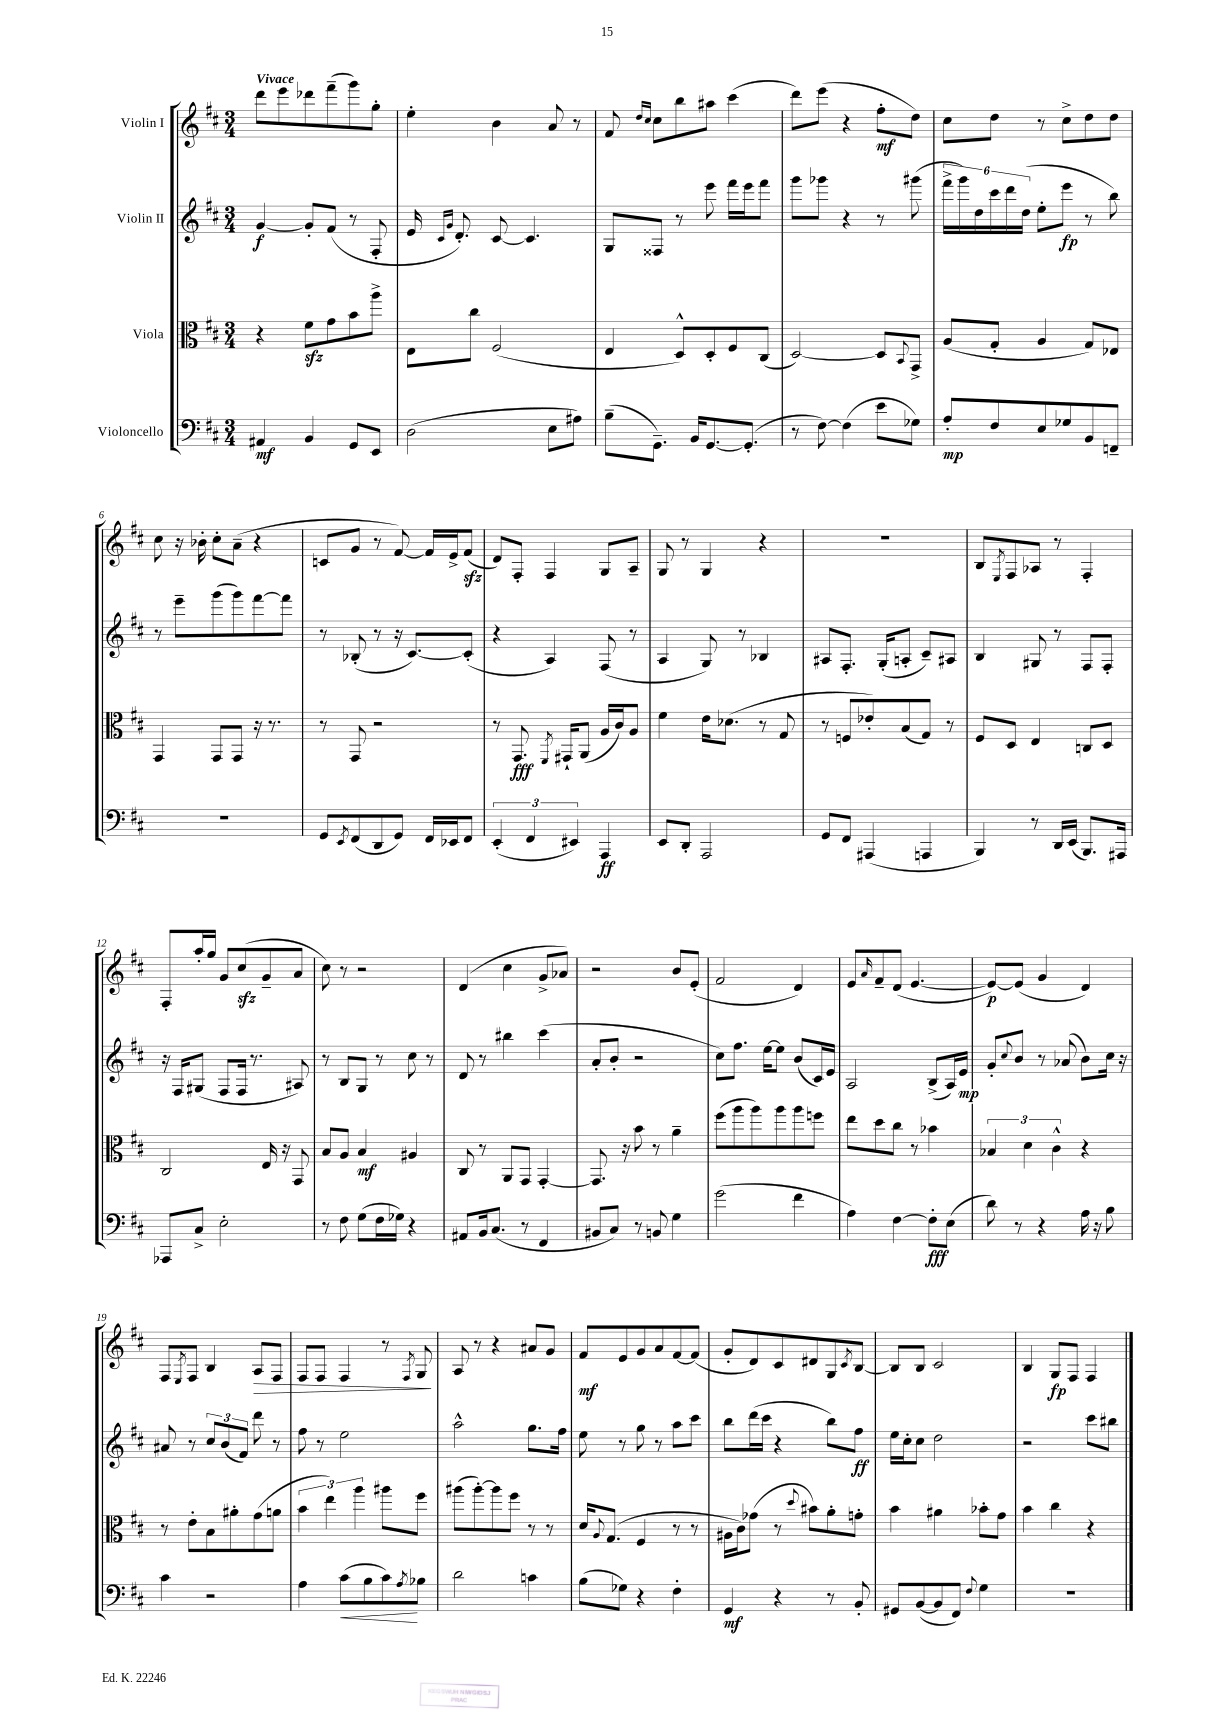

**kern	**kern	**kern	**kern
*staff4	*staff3	*staff2	*staff1
*clefF4	*clefC3	*clefG2	*clefG2
*k[f#c#]	*k[f#c#]	*k[f#c#]	*k[f#c#]
*M3/4	*M3/4	*M3/4	*M3/4
4AA#	4r	[4g	8ddd
.	.	.	8eee
4BB	8f#	8g']	8ddd-
.	8g	(8f#	(8fff#~
8GG	8b	8r	8ggg)
8EE	8aa^	8F#'	8gg'
=	=	=	=
(2D	8E	16e	4ee'
.	.	16qqc#	.
.	.	16qqg	.
.	.	8.d')	.
.	8cc#	.	.
.	(2F#	[8c#	4b
.	.	4.c#]	.
8E	.	.	8a
8A#)	.	.	8r
=	=	=	=
(8B~	4E	8G	8f#
.	.	.	16qqdd
.	.	.	16qqcc#
8.GG~)	.	8F##	8cc#
.	8D^^)	8r	8bb
16BB	.	.	.
[8.GG	8D'	8eee	8aa#
.	8F#	16fff#	(4ccc#
(8.GG']	.	16eee	.
.	(8C#	8fff#	.
=	=	=	=
8r	[2D)	8ggg	8ddd)
[8F#)	.	8ggg-	(8eee
(4F#]	.	4r	4r
8e	8D]	8r	8ff#'
.	8qqBB	.	.
8G-)	8GG^	(8ggg#	8dd)
=	=	=	=
8A'	(8A	24fff#^	8cc#
.	.	24ggg)	.
.	.	24dd	.
8F#	8G'	24ccc#	8dd
.	.	24ddd	.
.	.	(24dd	.
8E	4A	8ee'	8r
8G-	.	8eee	8cc#^
8BB	8G)	8r	8dd
8FF~	8E-	8bb)	8dd
=	=	=	=
2.r	4GG	8r	8cc#
.	.	8eee~	16r
.	.	.	16b-'
.	8GG	(8ggg	8cc#'
.	8GG	8ggg)	(8a~
.	16r	[8fff#	4r
.	8.r	.	.
.	.	8fff#]	.
=	=	=	=
8GG	8r	8r	8c
8qEE	.	.	.
(8FF#	8GG	(8B-'	8g
8DD	2r	8r	8r
8GG)	.	16r	[8f#)
.	.	[8.c#)	.
16FF#	.	.	16f#]
16EE-	.	.	16e^
8FF#	.	(8c#']	(8f#
=	=	=	=
(6EE'	8r	4r	8d)
.	8.GG	.	8F#'
6FF#	.	.	.
.	.	4A)	4F#
.	8qFF#	.	.
.	16GG#`	.	.
6EE#)	.	.	.
.	(8AA	.	.
4AAA	16A	(8F#	8G
.	16c#)	.	.
.	8A	8r	8A~
=	=	=	=
8EE	4f#	4A	8G
8DD'	.	.	8r
2AAA	16e	8G)	4G
.	(8.d-	.	.
.	.	8r	.
.	8r	4B-	4r
.	8G	.	.
=	=	=	=
8GG	8r	8A#	2.r
8FF#	8F	8.F#'	.
(4AAA#	8e-')	.	.
.	.	(16G'	.
.	(8B	8A'	.
4AAA	8G)	8c#~)	.
.	8r	8A#	.
=	=	=	=
4BBB)	8F#	4B	8B
.	.	.	8qE
.	8D	.	8F#
8r	4E	8G#	8A-
16DD	.	8r	8r
(16EE	.	.	.
8.BBB)	8C	8F#	4F#'
.	8D	8F#'	.
16AAA#	.	.	.
=	=	=	=
8AAA-	2C#	16r	8F#'
.	.	16F#	.
8C#^	.	(8G#	16aa'
.	.	.	16gg
2E'	.	8F#	8g
.	.	16F#	(8cc#
.	.	8.r	.
.	16E	.	8g~
.	16r	.	.
.	8GG	8A#)	8a
=	=	=	=
8r	8B	8r	8cc#)
8F#	8A	8B	8r
(8G	4B	8G	2r
16F#	.	8r	.
16G-)	.	.	.
4r	4A#	8cc#	.
.	.	8r	.
=	=	=	=
8AA#	8C#	8d	(4d
16BB	8r	8r	.
(8.C#	.	.	.
.	8AA	4bb#	4cc#
8r	8GG	.	.
4FF#	[4GG'	(4ccc#	8g^
.	.	.	8a-)
=	=	=	=
8BB#	8.GG]	8a'	2r
8C#)	.	8b'	.
.	16r	.	.
8r	8b	2r	.
8BB	8r	.	.
4G	4a~	.	8b
.	.	.	(8e'
=	=	=	=
(2g	(8ff#	8cc#)	2f#
.	8aa	8.ff#	.
.	8aa)	.	.
.	.	[16ee	.
.	8aa	8ee]	.
4f#	8aa	(8b	4d)
.	8ff	16c#)	.
.	.	16e	.
=	=	=	=
4A)	8ee	2A	8e
.	.	.	16qqa
.	8dd	.	8f#~
[4F#	8cc#	.	(8d
.	8r	.	[4.e
8F#']	4b-	(8B^	.
(8E	.	16A)	.
.	.	16e	.
=	=	=	=
8d)	6B-	8g'	8e_)
.	.	8qqcc#	.
8r	.	8b	(8e]
.	6d	.	.
4r	.	8r	4g
.	6c#^^	.	.
.	.	(8a-	.
16A	4r	8b)	4d)
16r	.	.	.
8B	.	16cc#	.
.	.	16r	.
=	=	=	=
4c#	8r	8a#	8F#
.	.	.	8qE
.	8e'	8r	8F#
2r	8B	12cc#	4B
.	.	(12b	.
.	8a#'	.	.
.	.	12f#)	.
.	(8g	8ddd	8A
.	8a	8r	8F#
=	=	=	=
4A	6b	8ff#	8F#
.	.	8r	8F#
.	6ee)	.	.
(8c#	.	2ee	4F#
.	6aa	.	.
8B	.	.	.
8c#)	8aa#	.	8r
8qA	.	.	8qF#
8B-	8ff#	.	8G
=	=	=	=
2d	(8aa#	2aa^^	8A
.	[8aa#')	.	8r
.	8aa#]	.	4r
.	8ff#	.	.
4c	8r	8.gg	8a#
.	8r	.	8g
.	.	16ff#	.
=	=	=	=
(8B	16d	8ee	8f#
.	8qqA	.	.
.	(8.G	.	.
8G-)	.	8r	8e
4r	4F#	8gg	8g
.	.	8r	8a
4F#'	8r	8aa	[8f#
.	8r	8ccc#	(8f#]
=	=	=	=
4GG	16A#	8bb	8g'
.	16c#)	.	.
.	(8g-	(16ddd	8d)
.	.	16ccc#	.
4r	8r	4r	8c#
.	8qqdd	.	.
.	8b#)	.	8d#
8r	8a'	8bb)	8G
.	.	.	8qc#
8BB'	8g'	8ff#	[8B
=	=	=	=
8GG#	4b	16ee	8B]
.	.	16cc#'	.
([8BB	.	8cc#	8B
8BB]	4a#	2dd	2c#
8FF#)	.	.	.
8qqF#	.	.	.
4G	8b-'	.	.
.	8g	.	.
=	=	=	=
2.r	4b	2r	4B
.	4cc#	.	8G
.	.	.	8F#
.	4r	8ccc#	4F#
.	.	8bb#	.
==	==	==	==
*-	*-	*-	*-
